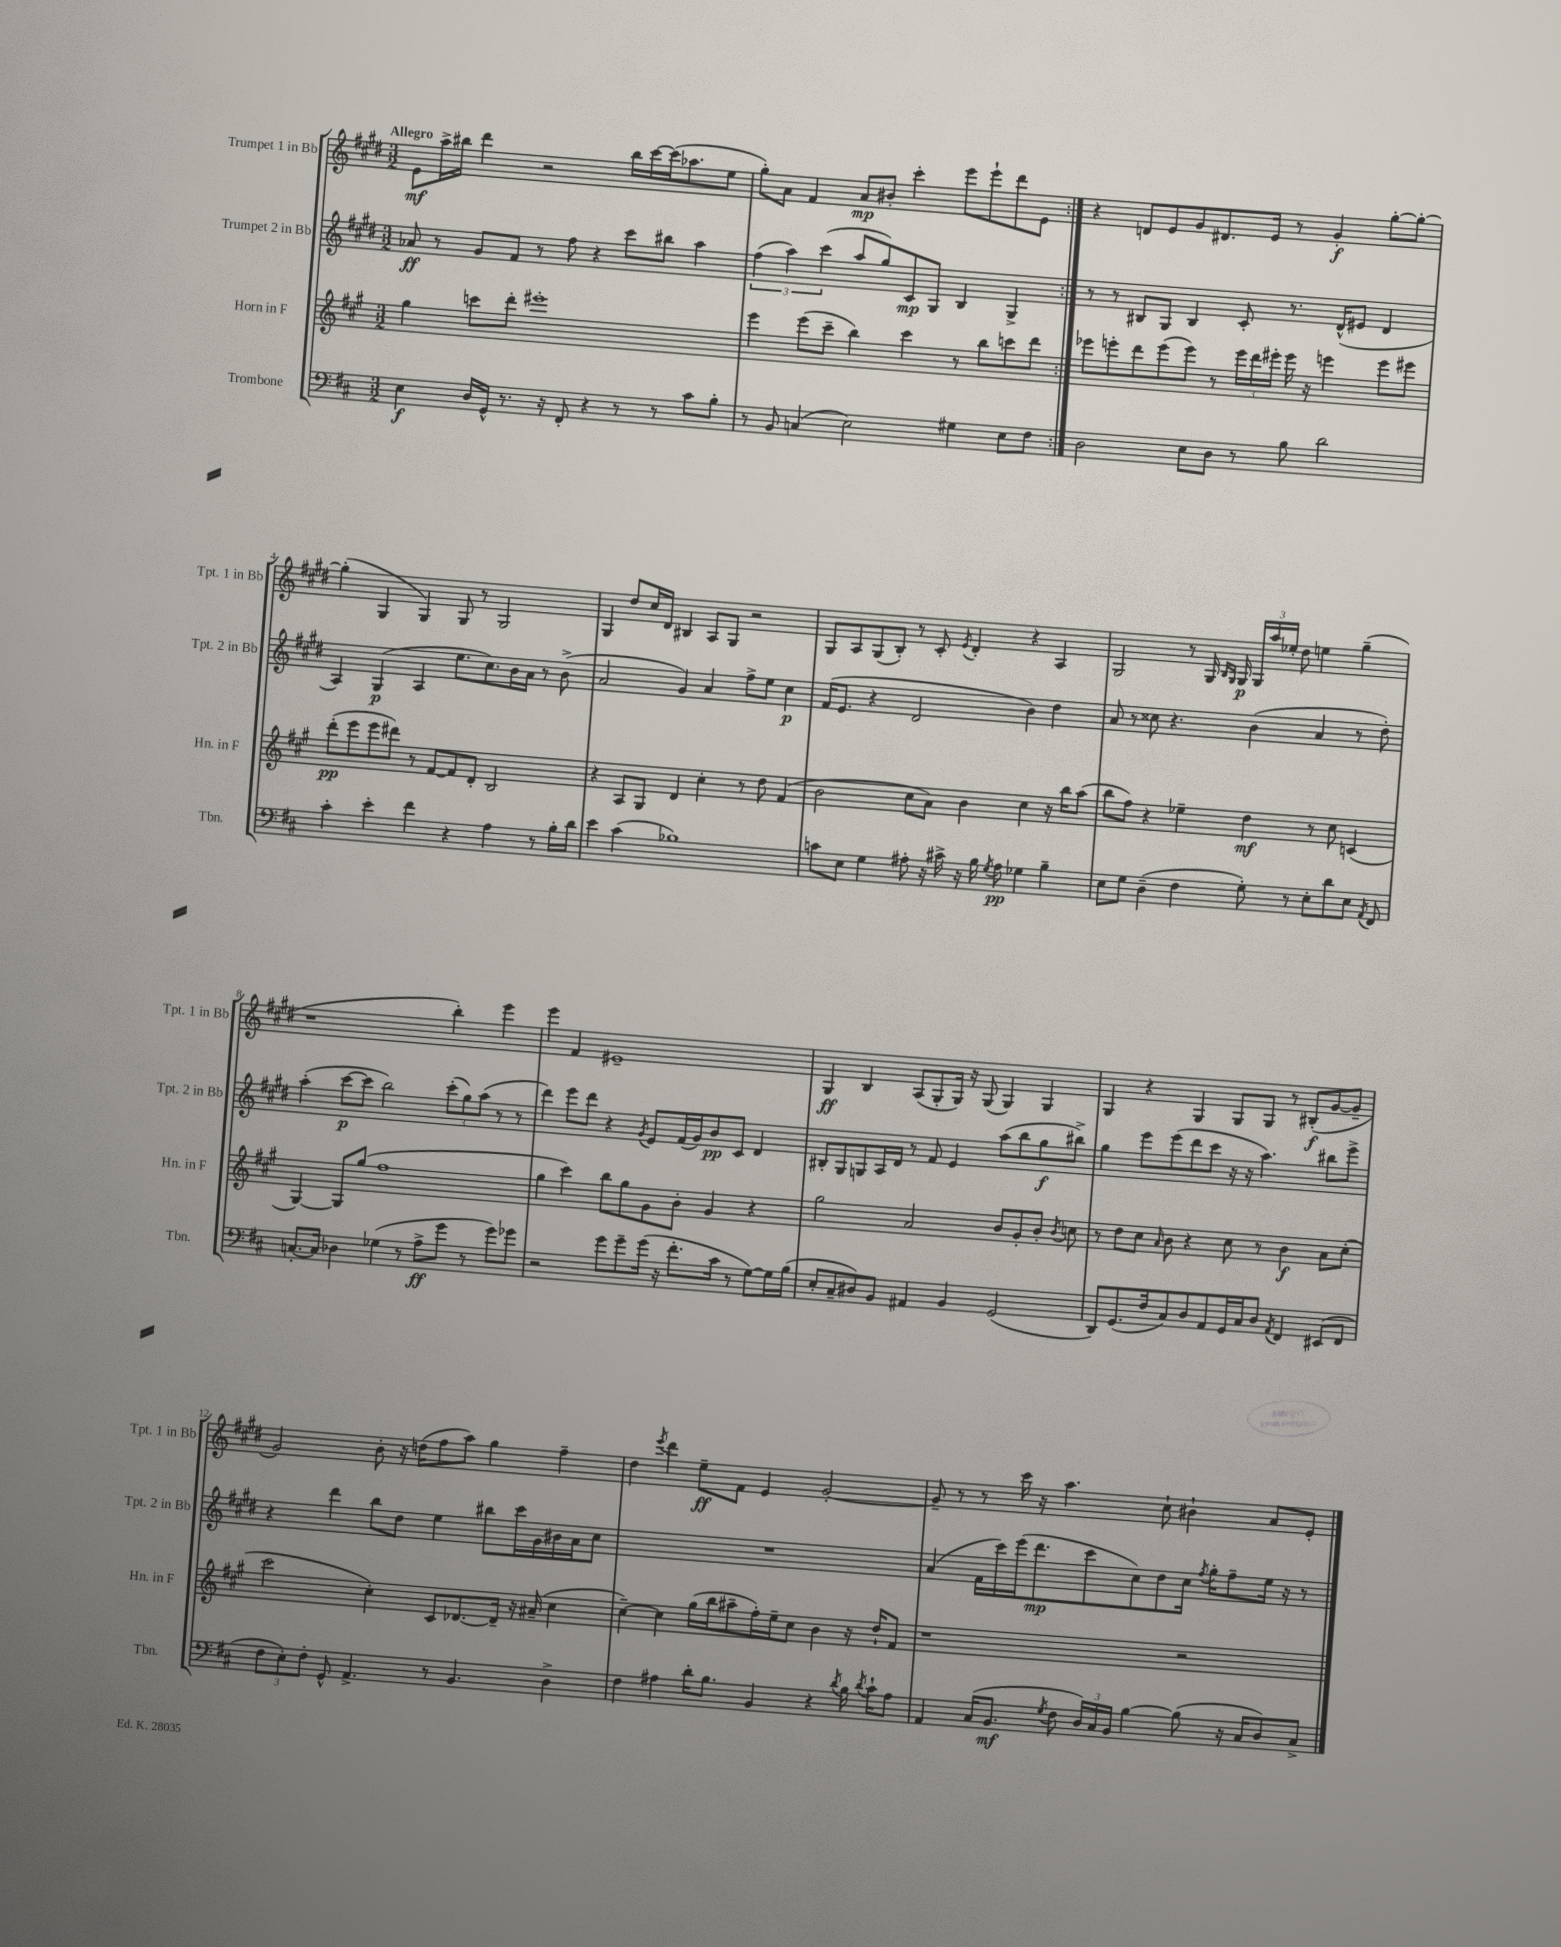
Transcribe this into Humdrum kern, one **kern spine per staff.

**kern	**kern	**kern	**kern
*staff4	*staff3	*staff2	*staff1
*clefF4	*clefG2	*clefG2	*clefG2
*k[f#c#]	*k[f#c#g#]	*k[f#c#g#d#]	*k[f#c#g#d#]
*M3/2	*M3/2	*M3/2	*M3/2
4E	4gg#	8a-	8e
.	.	8r	16aa^
.	.	.	16bb#
16D	8ccc	8g#	4ddd#
16GG^^	.	.	.
8.r	8ddd'	8f#	.
.	1eee#'	8r	2r
16r	.	.	.
8FF#'	.	8ff#	.
4r	.	4r	.
8r	.	8ccc#	16bb#
.	.	.	[16ccc#
8r	.	8bb#	(16ccc#]
.	.	.	8.aa-
8c#	.	4aa	.
8B'	.	.	8ee
=	=	=	=
8r	4eee	(6ff#	8gg#')
8BB	.	.	8a
.	.	6aa)	.
(4C	(8eee	.	4f#
.	.	(6ccc#	.
.	8ccc#~	.	.
2E)	4bb)	8aa	8a
.	.	8gg#)	8b#'
.	4ccc#	8c#	4ccc#'
.	.	8G#	.
4G#	8r	4B	8eee
.	8bb	.	8eee`
8E	8ccc	4G#^	8ddd#
8F#	8ddd	.	8e
=:|!	=:|!	=:|!	=:|!
2D	8eee-	8r	4r
.	8eee'	8r	.
.	8ddd	8B#	8d
.	(8eee	8G#	8e
8E	8eee)	4B#	8g#
8D	8r	.	8.d#
8r	24eee	8c#'	.
.	24ddd	.	.
.	.	.	16e
.	24eee#'	.	.
8B	16eee#	8.r	8r
.	16r	.	.
2d	4eee	.	4g#'
.	.	(16d#^^	.
.	.	8e#	.
.	8eee	4d#	[8gg#'
.	8eee#	.	8gg#'_
=	=	=	=
4c#'	(8ddd'	4A)	(4gg#']
.	8eee	.	.
4e'	8eee	(4G#	4G#
.	8ddd#)	.	.
4f#	8r	4A	4G#)
.	[8f#	.	.
4r	8f#]	8.ee	8G#
.	8d'	.	8r
.	.	8.cc#)	.
4A	2B	.	2G#
.	.	16b	.
.	.	16a	.
8r	.	8r	.
16B'	.	(8b^	.
16d	.	.	.
=	=	=	=
4e	4r	2a	4G#
(4c#	8A	.	8dd#
.	8G#	.	16cc#
.	.	.	16d#
1B-)	4d	4g#)	4B#
.	4cc#'	4a	8A
.	.	.	8G#
.	8r	8ff#^	2r
.	8dd	8ee	.
.	(4f#	4cc#	.
=	=	=	=
8c	2b	(16f#	8G#
.	.	8.e	.
8E	.	.	8A
4G	.	4r	(8G#
.	.	.	8B')
8A#'	8cc#	2d#	8r
16r	8a)	.	8c#'
16c#^	.	.	.
.	.	.	8qe
16r	4b	.	4d#'
16B	.	.	.
8qG	.	.	.
8A#	.	.	.
4G-	4cc#	4b)	4r
4B~	16r	4dd#	4A
.	16bb	.	.
.	(8aa	.	.
=	=	=	=
8E	8bb	8a	2G#
8G	8ff#)	8r	.
(4D~	4r	8cc##	.
.	.	4.r	.
4F#	4ee-~	.	8r
.	.	.	16G#
.	.	.	16qqB
.	.	.	16qqG#
.	.	.	16G#
8G')	4dd	(4b	24G#
.	.	.	24aa
.	.	.	24ee-'
8r	.	.	8dd#
8E'	8r	4a	4ee
8d	8cc#	.	.
8E	(4c	8r	(4gg#~
8qAA	.	.	.
8FF#	.	8dd#')	.
=	=	=	=
[8.C'	[4G#)	(4aa'	1r
16C]	.	.	.
4D-	8G#]	[8ccc#	.
.	(8gg#	8ccc#]	.
(4G-	1ff#	2bb)	.
8r	.	.	.
8A^	.	.	.
8g	.	(12ccc#'	4bb')
.	.	12gg#)	.
8r	.	.	.
.	.	(12aa	.
8g)	.	8r	4eee
8g-	.	8r	.
=	=	=	=
2r	4gg#	4ddd#)	4eee
.	4ccc#)	8eee	4f#
.	.	8ddd#	.
8g	8bb	4r	1e#~
8g~	8gg#	.	.
.	.	8qg#	.
(16g	8g#	8e	.
16r	.	.	.
8.f#'	8b'	(16f#	.
.	.	16g#)	.
.	4g#	8b	.
16c#	.	.	.
8r	.	8c#	.
[8G)	4r	4d#	.
16G]	.	.	.
(16B	.	.	.
=	=	=	=
8E'	2gg#	8B#'	4G#
8C#~	.	8G#	.
8D#)	.	8G	4B
8BB	.	16A	.
.	.	16d#	.
4AA#	2a	8r	(8A
.	.	8f#	8G#'
4BB	.	4e	16G#)
.	.	.	16r
.	.	.	(8G#
(2GG	8b	(8aa	4G#)
.	8g#'	8bb	.
.	8b'	8gg#	4G#
.	8qb	.	.
.	8cc	8bb#^)	.
=	=	=	=
8DD)	8r	4gg#	4G#
(8.GG	8dd	.	.
.	8cc#	8eee	4r
16F#	.	.	.
.	16qqa	.	.
8C#)	8b	(8eee	.
8D	4r	8ddd#	4G#
8AA	.	8ccc#	.
16GG	8cc#	16r	8G#
16C#	.	16r	.
8D	8r	4.aa)	8G#
8qAA	.	.	.
4FF#	4b	.	8r
.	.	.	(8B#'
(8EE#	8a	8bb#	[8g#
8FF#	(8cc#'	8eee^	8g#~]
=	=	=	=
12F#	2ccc#	4r	2g#)
12E')	.	.	.
12F#'	.	.	.
8GG^^	.	4ddd#	.
4.AA^	.	.	.
.	4cc#')	8bb	8b'
.	.	8dd#	16r
.	.	.	(16dd
8r	8c#	4ee	8ff#
4.BB	[8.d-	.	8aa)
.	.	8bb#	4gg#
.	16d-~]	.	.
.	16r	16ccc#	.
.	(16a#~	16g#	.
4D^	4cc#	16b#	4ff#~
.	.	16a	.
.	.	8cc#	.
=	=	=	=
4F#	[4cc#~)	1.r	4dd#
.	.	.	8qeee
4A#	4cc#]	.	4ddd#
16d'	(16gg#	.	8ee~
8.B	16bb	.	.
.	8aa#~	.	8f#
4BB	16ff#')	.	4e
.	16ee~	.	.
.	8cc#	.	.
4r	4b	.	[2g#'
8qd	.	.	.
16B	16r	.	.
8qd	.	.	.
16c#`	16dd`	.	.
8A#	8f#	.	.
=	=	=	=
4AA	1r	(4a	8g#~]
.	.	.	8r
(16C#	.	16f#	8r
8.BB	.	16ccc#)	.
.	.	(16eee	16ccc#
.	.	8.ddd#	16r
8qG	.	.	.
8F#	.	.	4.aa
24D)	.	8ccc#	.
24C#	.	.	.
24BB	.	.	.
[4B	.	8cc#)	.
.	.	8dd#	8cc#`
(8B]	2r	16cc#	4b#`
.	.	8qff#	.
.	.	16gg#'	.
16r	.	8ff#~	.
16C#	.	.	.
8D)	.	16ee	8a
.	.	16r	.
8C#^	.	8r	8e'
==	==	==	==
*-	*-	*-	*-
